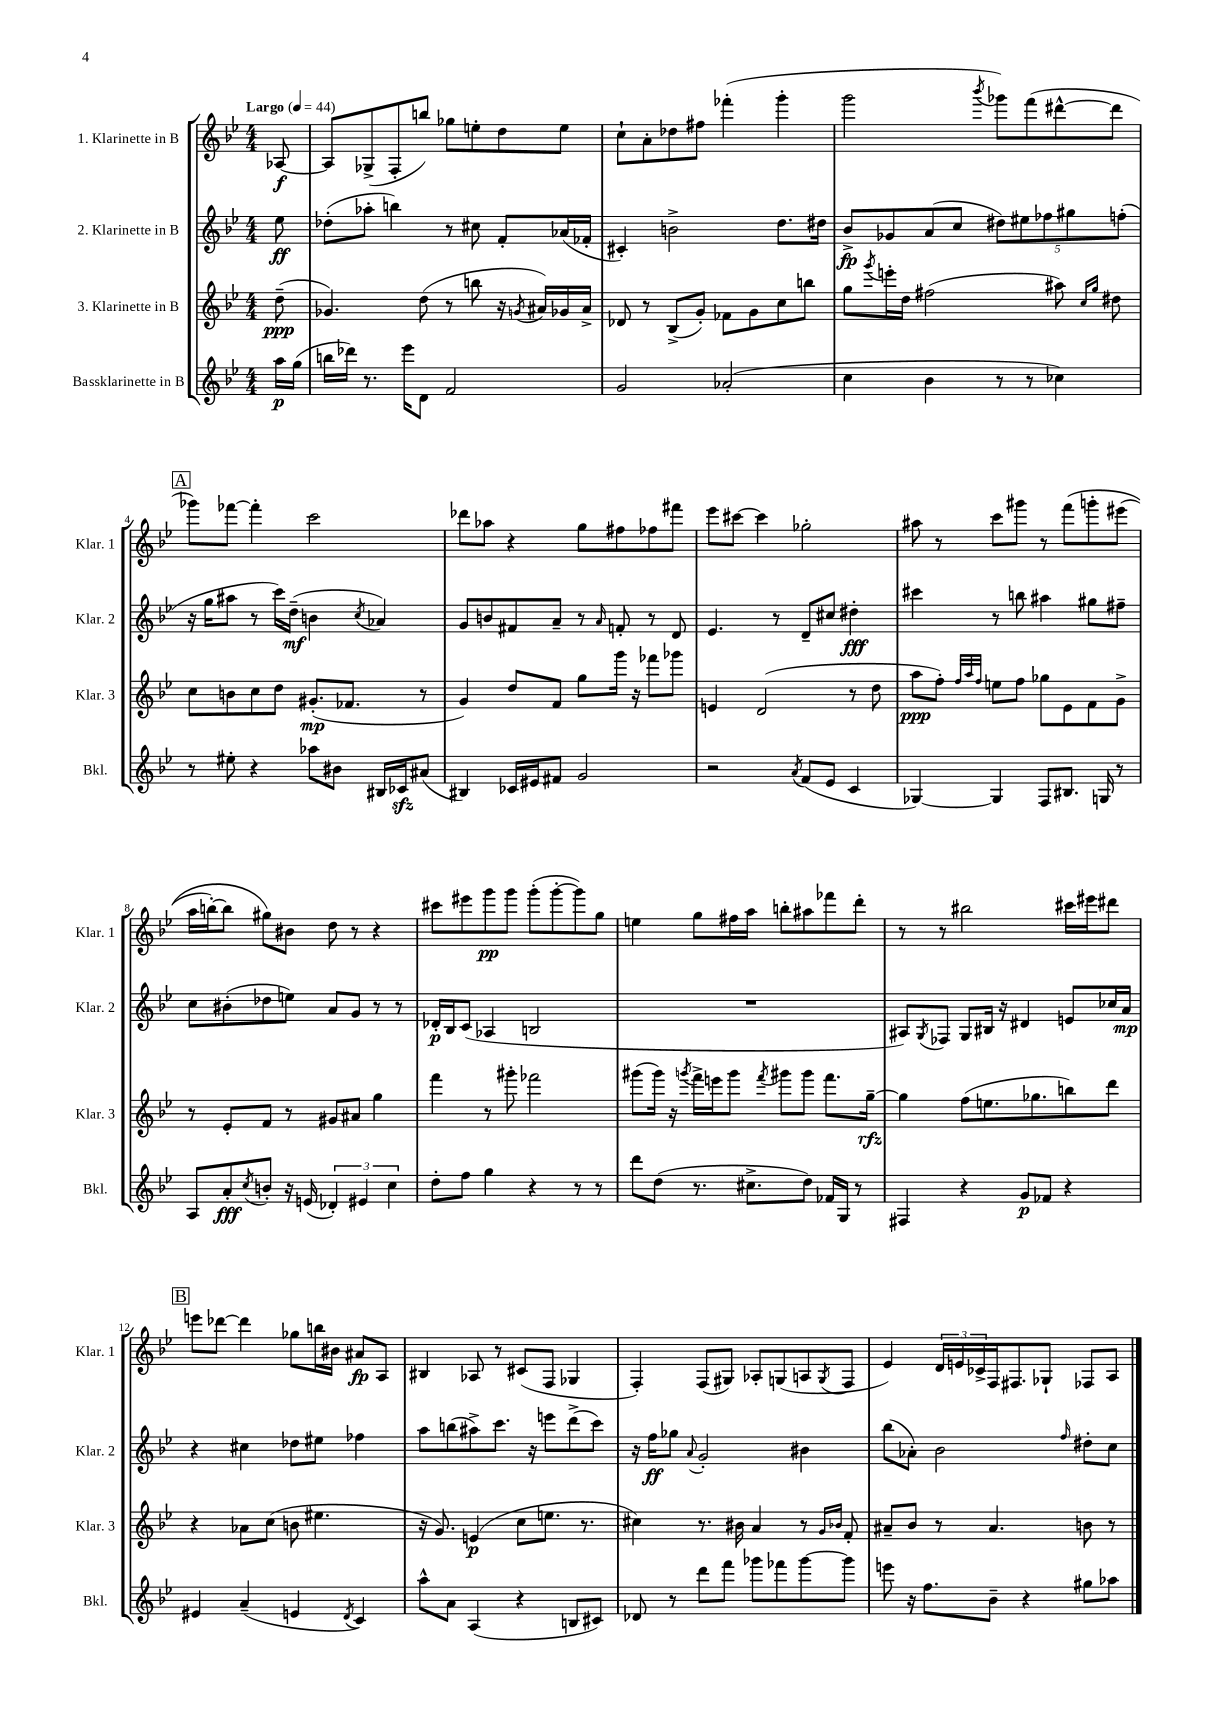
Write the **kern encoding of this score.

**kern	**kern	**kern	**kern
*staff4	*staff3	*staff2	*staff1
*clefG2	*clefG2	*clefG2	*clefG2
*k[b-e-]	*k[b-e-]	*k[b-e-]	*k[b-e-]
*M4/4	*M4/4	*M4/4	*M4/4
*MM44	*MM44	*MM44	*MM44
16aa\LL	(8dd~\	8ee-\	[8A-/
(16gg\JJ	.	.	.
=	=	=	=
16bb\LL	4.g-/)	(8dd-'\L	8A-/]L
16ddd-\JJ)	.	.	.
8.r	.	8aa-'\J	(8G-^/
.	.	4bb\)	8F'/
16eee-\LK	.	.	.
8d\J	(8dd\	.	8bb/J)
2f/	8r	8r	8gg-\L
.	8bb\	8cc#\	8ee'\
.	16r	8f'/L	8dd\
.	8qg/	.	.
.	16a#/LL)	.	.
.	16g-/	(16a-/L	8ee\J
.	16a#^/JJ	16f-'/JJ	.
=	=	=	=
2g/	8d-/	4c#'/)	8cc`\L
.	8r	.	8a'\
.	(8B-^/L	2b^\	8dd-\
.	8g'/J)	.	8ff#\J
(2a-'/	8f-\L	.	(4fff-'\
.	8g\	.	.
.	8cc\	8.dd\L	4ggg'\
.	8bb\J	.	.
.	.	16dd#\Jk	.
=	=	=	=
4cc\	8gg\L	8b-^/L	2ggg\
.	8qggg/	.	.
.	16eee'\L	8g-/	.
.	16dd\JJ	.	.
4b-\	(2ff#\	(8a/	.
.	.	8cc/J	.
.	.	.	8qbbb-/
8r	.	10dd#\L)	8ggg-\L)
.	.	10ee#\	.
8r	.	.	(8fff\
.	.	10ff-\	.
4cc-\)	8aa#\)	.	[8ddd#^^\
.	.	10gg#\	.
.	16qqcc/LL	.	.
.	16qqgg/JJ	.	.
.	8dd#\	.	8ddd#\]J
.	.	(10ff'\J	.
=	=	=	=
8r	8cc\L	16r	8ggg-\L)
.	.	16gg\LK	.
8ee#'\	8b\	8aa#\J	[8fff-\J
4r	8cc\	8r	4fff-'\]
.	8dd\J	16ccc\LL)	.
.	.	(16dd~\JJ	.
8aa-\L	(8.g#'/L	4b\	2ccc\
8b#\J	.	.	.
.	8.f-/J	.	.
.	.	8qcc/	.
16B#/LL	.	4a-/)	.
16c-/J	.	.	.
(8a#/J	8r	.	.
=	=	=	=
4B#/)	4g/)	8g/L	8ddd-\L
.	.	8b/	8aa-\J
16c-/LL	8dd/L	8f#/	4r
16e#/J	.	.	.
8f#/J	8f/J	8a~/J	.
2g/	8gg\L	8r	8gg\L
.	.	16qqa/	.
.	16ggg\Jk	8f'/	8ff#\
.	16r	.	.
.	8fff-\L	8r	8ff-\
.	8ggg-\J	8d/	8fff#\J
=	=	=	=
2r	4e/	4.e-/	8eee-\L
.	.	.	[8ccc#\J
.	(2d/	.	4ccc#\]
.	.	8r	.
8qa/	.	.	.
(8f/L	.	8d~/L	2gg-'\
8e-/J	.	8cc#/J	.
4c/	8r	4dd#'\	.
.	8dd\	.	.
=	=	=	=
[4G-/)	8aa\L	4ccc#\	8aa#\
.	8ff'\J)	.	8r
.	32qqff/LLL	.	.
.	32qqaa/	.	.
.	32qqff/JJJ	.	.
4G-/]	8ee\L	8r	8ccc\L
.	8ff\J	8bb\	8ggg#\J
8F/L	8gg-\L	4aa#\	8r
8.B#/J	8e-\	.	&(8fff\L
.	8f\	8gg#\L	8ggg'\
16G/	.	.	.
8r	8g^\J	8ff#~\J	(8eee#\J
=	=	=	=
8A/L	8r	8cc\L	16aa\LL
.	.	.	[16bb'\J)
8a'/	8e-'/L	(8b#'\	8bb\]J
8qcc/	.	.	.
8b'/J	8f/J	8dd-\	8gg#\L&)
16r	8r	8ee\J)	8b#\J
(16e/	.	.	.
6d-'/)	8g#/L	8a/L	8dd\
.	8a#/J	8g/J	8r
6e#/	.	.	.
.	4gg\	8r	4r
6cc\	.	.	.
.	.	8r	.
=	=	=	=
8dd'\L	4fff\	16d-'/LL	8ccc#\L
.	.	16B-/J	.
8ff\J	.	(8c/J	8eee#\
4gg\	8r	4A-/	8ggg\
.	8ggg#'\	.	8ggg\J
4r	2fff-\	2B/	(8ggg'\L
.	.	.	[8ggg'\
8r	.	.	8ggg\])
8r	.	.	8gg\J
=	=	=	=
8ddd\L	(8ggg#\L	1r	4ee\
(8dd\J	16ggg#\Jk)	.	.
.	16r	.	.
.	8qggg/	.	.
8.r	16fff^\LL	.	8gg\L
.	16eee\J	.	.
.	8ggg\J	.	16ff#\L
8.cc#^\L	.	.	16aa\JJ
.	8qfff/	.	.
.	8ggg#\L	.	8bb'\L
8dd\J)	8ggg#\J	.	8aa#\
16f-/LL	8.fff\L	.	8fff-\
16G/JJ	.	.	.
8r	.	.	8ddd'\J
.	[16gg~\Jk	.	.
=	=	=	=
4F#/	4gg\]	8A#/L)	8r
.	.	8qG/	.
.	.	8F-/J	8r
4r	(8ff\L	8G/L	2bb#\
.	8.ee\	16B#/Jk	.
.	.	16r	.
8g/L	.	4d#/	.
.	8.gg-\	.	.
8f-/J	.	.	.
4r	8bb\)	8e/L	16ccc#\LL
.	.	.	16eee#\J
.	8ddd\J	16cc-/L	8ddd#\J
.	.	16a/JJ	.
=	=	=	=
4e#/	4r	4r	8eee\L
.	.	.	[8ddd-\J
(4a~/	8a-\L	4cc#\	4ddd-\]
.	(8cc\J	.	.
4e/	8b\	8dd-\L	8gg-\L
.	4.ee#\	8ee#\J	16bb\L
.	.	.	16b#\JJ
8qd/	.	.	.
4c/)	.	4ff-\	8a#/L
.	.	.	8A/J
=	=	=	=
8aa^^\L	16r	8aa\L	4B#/
.	8.g/)	.	.
8a\J	.	(8bb\	.
(4A/	(4e/	8aa#^\)	8A-/
.	.	8.ccc\J	8r
4r	8cc\L	.	(8c#/L
.	.	16r	.
.	8.ee\J	8eee\L	8F/J
8B/L	.	(8ddd^\	4G-/
.	8.r	.	.
8c#/J)	.	8ccc\J)	.
=	=	=	=
8d-/	4cc#\)	16r	4F'/)
.	.	16ff\LK	.
8r	.	8gg-\J	.
.	.	8qqa/	.
8ddd\L	8.r	2g'/	(8F/L
8fff\J	.	.	8G#/J)
.	16b#\	.	.
8ggg-\L	4a/	.	8A-'/L
8fff-\	.	.	(8G/
[8ggg-\	8r	4b#\	8A/
.	16qqg/LL	.	.
.	16qqb-/JJ	.	8qG/
8ggg-\]J	8f'/	.	8F/J
=	=	=	=
8eee\	8a#~/L	(8bb-\L	4e-/)
16r	8b-/J	8a-'\J)	.
8.ff\L	.	.	.
.	8r	2b-\	24d/LL
.	.	.	24e/
.	.	.	24c-^/
8b-~\J	4.a#/	.	16F/J
.	.	.	8.F#/
4r	.	.	.
.	.	.	8G-`/J
.	.	16qqff/	.
8gg#\L	8b\	8dd#'\L	8F-/L
8aa-\J	8r	8cc\J	8A/J
==	==	==	==
*-	*-	*-	*-
